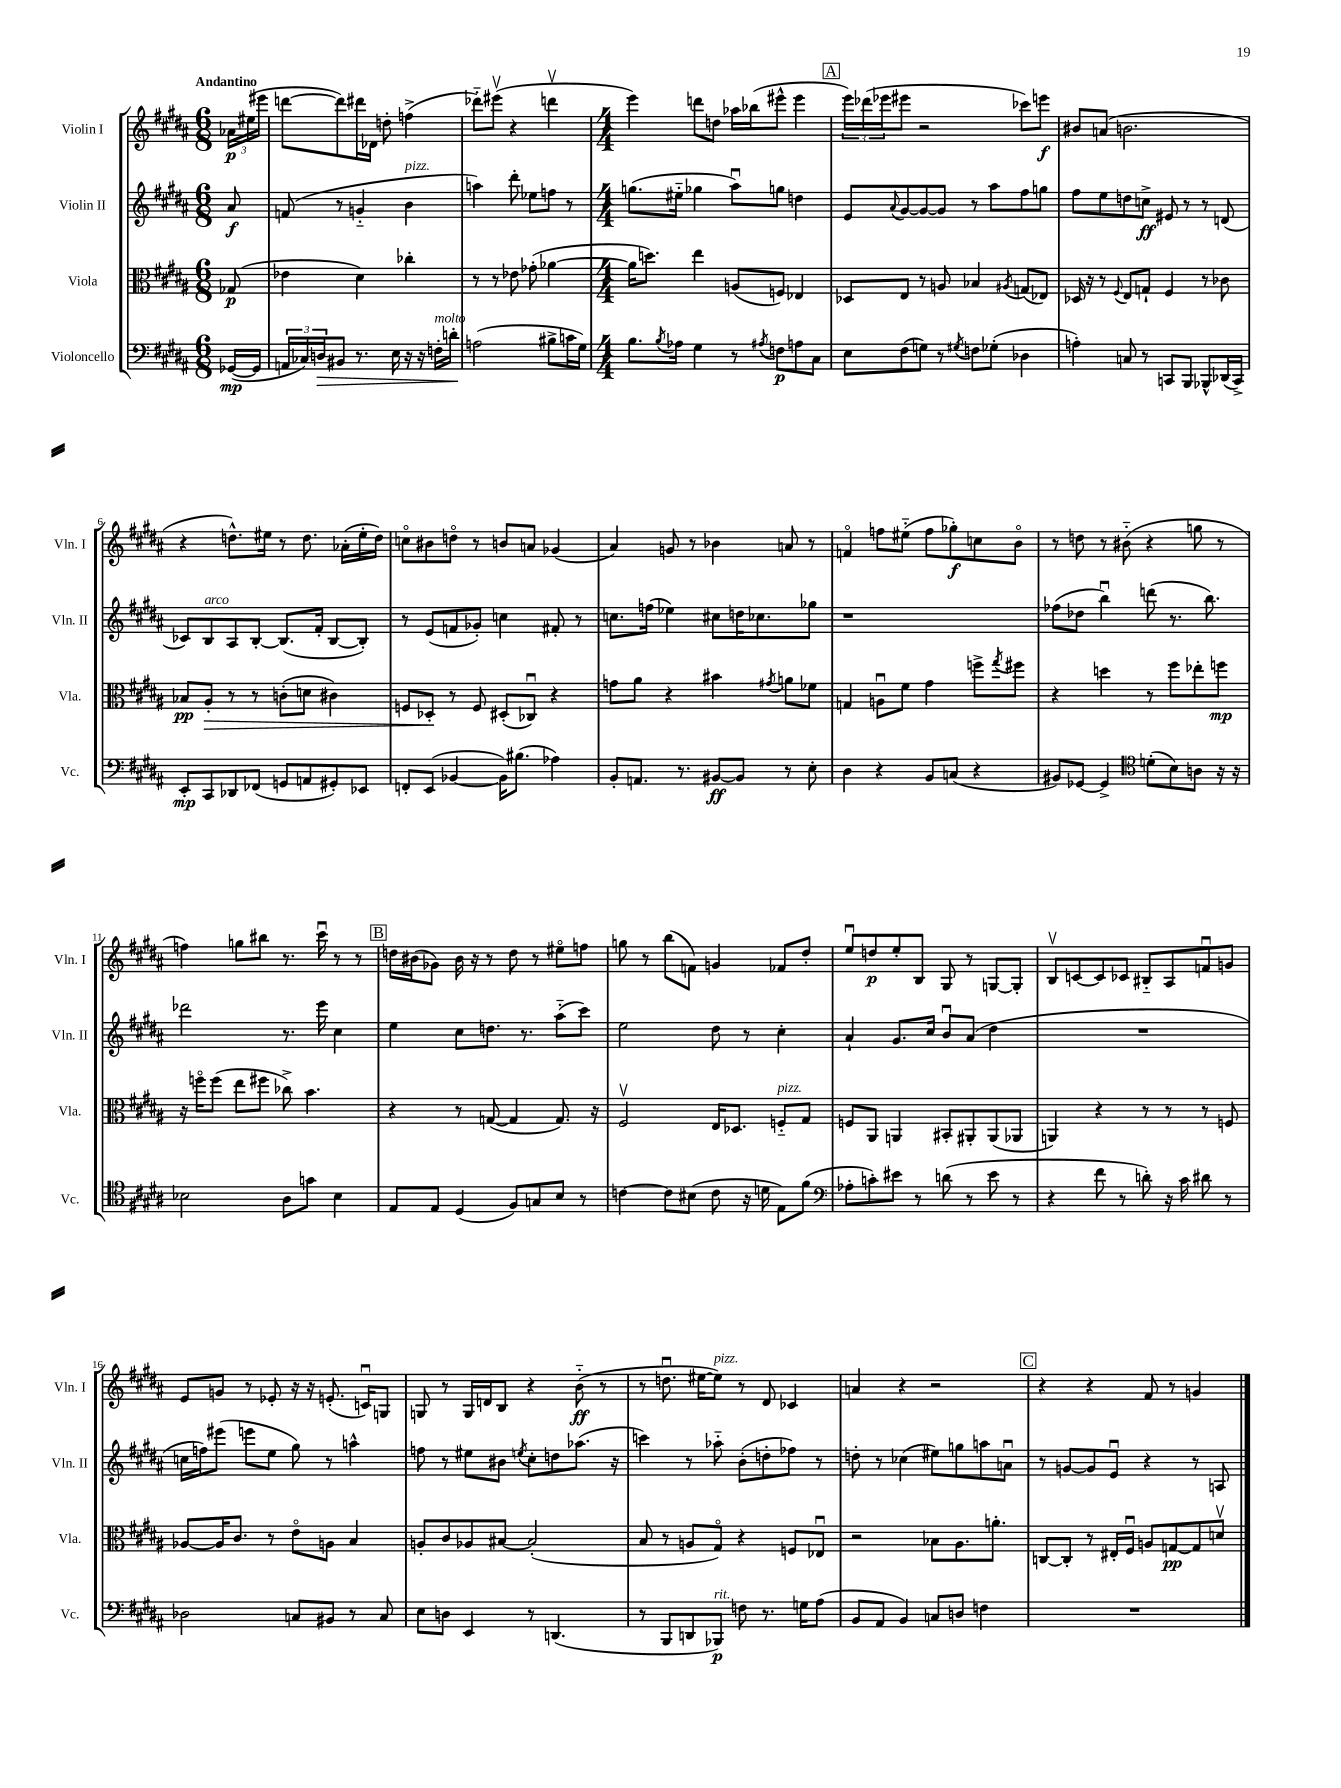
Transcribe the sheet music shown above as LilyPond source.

<<
\new StaffGroup <<
\new Staff = "s0" \with { instrumentName = "Violin I" shortInstrumentName = "Vln. I" } {
    \clef treble \key b \major \numericTimeSignature \time 6/8 \partial 8 \tempo "Andantino"
    \tuplet 3/2 { aes'16\p eis''16( eis'''16 } |
    d'''8~ d'''8) dis'''16 des'16 d''8-. f''4->( |
    des'''8-_) eis'''8\upbow( r4 d'''4\upbow |
    \numericTimeSignature \time 4/4 e'''4) d'''8 d''8 aes''16 bes''16( eis'''8-^ eis'''4 |
    \mark \markup { \box "A" } \tuplet 3/2 { e'''16) des'''16( ees'''16 } eis'''8 r2 ces'''8) e'''8\f |
    bis'8 a'8( b'2. |
    r4 d''8.-^) eis''16 r8 d''8. aes'16-.( eis''16-. d''16) |
    c''8\flageolet bis'8 d''8\flageolet r8 b'8 a'8 ges'4( |
    ais'4) g'8 r8 bes'4 a'8 r8 |
    f'4\flageolet f''8 eis''8-_( f''8 ges''8-.\f) c''8 b'8\flageolet |
    r8 d''8 r8 bis'8-_( r4 g''8 r8 |
    f''4) g''8 bis''8 r8. cis'''16\downbow r8 r8 |
    \mark \markup { \box "B" } d''16 bis'16( ges'8) bis'16 r16 r8 d''8 r8 eis''8\flageolet f''8 |
    g''8 r8 b''8( f'8) g'4 fes'8 dis''8-. |
    e''8\downbow d''8\p e''8-. b8 gis8 r8 g8~ g8-. |
    b8\upbow c'8~ c'8 ces'8 bis8-_ ais8 f'8\downbow g'8 |
    e'8 g'8 r8 ees'8-. r16 r16 e'8.-.( c'16\downbow) g8 |
    g8 r8 g16 d'16 b8 r4 b'8-_\ff( r8 |
    r8 d''8.\downbow eis''16~ eis''8^\markup { \italic "pizz." }) r8 dis'8 ces'4 |
    a'4 r4 r2 |
    \mark \markup { \box "C" } r4 r4 fis'8 r8 g'4 \bar "|." |
}
\new Staff = "s1" \with { instrumentName = "Violin II" shortInstrumentName = "Vln. II" } {
    \clef treble \key b \major \numericTimeSignature \time 6/8 \partial 8
    ais'8\f |
    f'8( r8 g'4-_ b'4^\markup { \italic "pizz." } |
    a''4) dis'''8-. ees''8 f''8 r8 |
    \numericTimeSignature \time 4/4 g''8.( eis''16-_ ges''4 ais''8\downbow) g''8 d''4 |
    \mark \markup { \box "A" } e'8 \appoggiatura { ais'8 } gis'8~ gis'8~ gis'8 r8 ais''8 fis''8 g''8 |
    fis''8 e''8 d''8 c''8->\ff eis'8 r8 r8 d'8( |
    ces'8) b8^\markup { \italic "arco" } ais8 b8~-. b8.( fis'16-. b8~ b8-.) |
    r8 e'8( f'8 ges'8-.) c''4 fis'8-. r8 |
    c''8. f''16( ees''4) cis''8 d''16 ces''8. ges''8 |
    r1 |
    fes''8( des''8 b''4\downbow) d'''8( r8. b''8.) |
    des'''2 r8. e'''16 cis''4 |
    \mark \markup { \box "B" } e''4 cis''8 d''8. r8. ais''8-_( cis'''8) |
    e''2 dis''8 r8 cis''4-. |
    ais'4-! gis'8. cis''16 b'8\downbow ais'8( dis''4 |
    R1 |
    c''16 f''16) eis'''8( e'''8 e''8 gis''8) r8 a''4-^ |
    f''8 r8 eis''8 bis'8 \acciaccatura { e''8 } cis''8-. d''8 aes''8.( r16 |
    c'''4) r8 aes''8-_ b'8-.( d''8-. fes''8) r8 |
    d''8-. r8 ces''4( eis''8) g''8 a''8 a'8\downbow |
    \mark \markup { \box "C" } r8 g'8~ g'8 e'8\downbow r4 r8 a8 \bar "|." |
}
\new Staff = "s2" \with { instrumentName = "Viola" shortInstrumentName = "Vla." } {
    \clef alto \key b \major \numericTimeSignature \time 6/8 \partial 8
    ges8\p( |
    ees'4 dis'4) ces''4-. |
    r8 r8 ees'8 ges'8-.( aes'4~ |
    \numericTimeSignature \time 4/4 aes'16 d''8.) e''4 a8( f8) ees4 |
    \mark \markup { \box "A" } des8 e8 r8 a8 bes4 \acciaccatura { ais8 } g8( ees8) |
    des16 r16 r8 \appoggiatura { fis8 } e8 g8-! fis4 r8 ces'8 |
    bes8\pp ais8-.\> r8 r8 c'8-.( d'8 cis'4) |
    f8 des8-.\! r8 f8 dis8-.( ces8\downbow) r4 |
    g'8 ais'8 r4 bis'4 \acciaccatura { gis'8 } a'8 fes'8 |
    g4 a8\downbow fis'8 gis'4 f''8-> \acciaccatura { gis''8 } fis''8 |
    r4 d''4 r8 fis''8 ees''8-. f''8\mp |
    r16 f''16\flageolet f''8( e''8 fis''8 ces''8->) b'4. |
    \mark \markup { \box "B" } r4 r8 g8~( g4 g8.) r16 |
    fis2\upbow e16 des8. f8-_^\markup { \italic "pizz." } gis8 |
    f8 ais,8 a,4 bis,8-. ais,8-. ais,8( aes,8 |
    a,4) r4 r8 r8 r8 f8 |
    aes8~ aes16 cis'8. r8 e'8\flageolet a8 b4 |
    a8-. cis'8 aes8 bis8~ bis2-.( |
    b8 r8 a8 gis8\flageolet) r4 f8 ees8\downbow |
    r2 bes8 ais8. a'8.-. |
    \mark \markup { \box "C" } c8~ c8-. r8 eis16-. fis16\downbow a8 g8~\pp g8 d'8\upbow \bar "|." |
}
\new Staff = "s3" \with { instrumentName = "Violoncello" shortInstrumentName = "Vc." } {
    \clef bass \key b \major \numericTimeSignature \time 6/8 \partial 8
    ges,16~\mp( ges,16 |
    \tuplet 3/2 { a,16 ces16) d16\> } bis,8 r8. e16 r16 r16 f16-.^\markup { \italic "molto" } d'16-.\! |
    a2( bis8-> c'16 gis16) |
    \numericTimeSignature \time 4/4 b8. \acciaccatura { b8 } aes16 gis4 r8 \acciaccatura { ais8 } f8\p a8 cis8 |
    \mark \markup { \box "A" } e8 fis8( g8) r8 \acciaccatura { gis8 } f8 ges8-.( des4 |
    a4-.) c8 r8 c,8 b,,8 bes,,8-^ des,16( c,16->) |
    e,8-.\mp cis,8 des,8 fes,8( g,8 a,8 gis,8-.) ees,8 |
    f,8-. e,8( bes,4~ bes,16) bis8.( aes4) |
    b,8-. a,8. r8. bis,8~\ff bis,8 r8 e8-. |
    dis4 r4 b,8 c8( r4 |
    bis,8) ges,8~ ges,4-> \clef tenor d'8-.( b8) a8 r16 r16 |
    bes2 ais8 g'8 bes4 |
    \mark \markup { \box "B" } e8 e8 dis4( fis8) g8 b8 r8 |
    c'4~ c'8 bis8( c'8 r16 d'16 e8) fis'8( |
    \clef bass aes8-. c'8-.) eis'8 r8 d'8( r8 eis'8 r8 |
    r4 fis'8 r8 d'8-.) r16 cis'16 dis'8 r8 |
    des2 c8 bis,8 r8 c8 |
    e8 d8 e,4 r8 d,4.( |
    r8 b,,8 d,8 bes,,8\p^\markup { \italic "rit." }) f8 r8. g16 ais8( |
    b,8 ais,8 b,4) c8 d8 f4 |
    \mark \markup { \box "C" } R1 \bar "|." |
}
>>
>>
